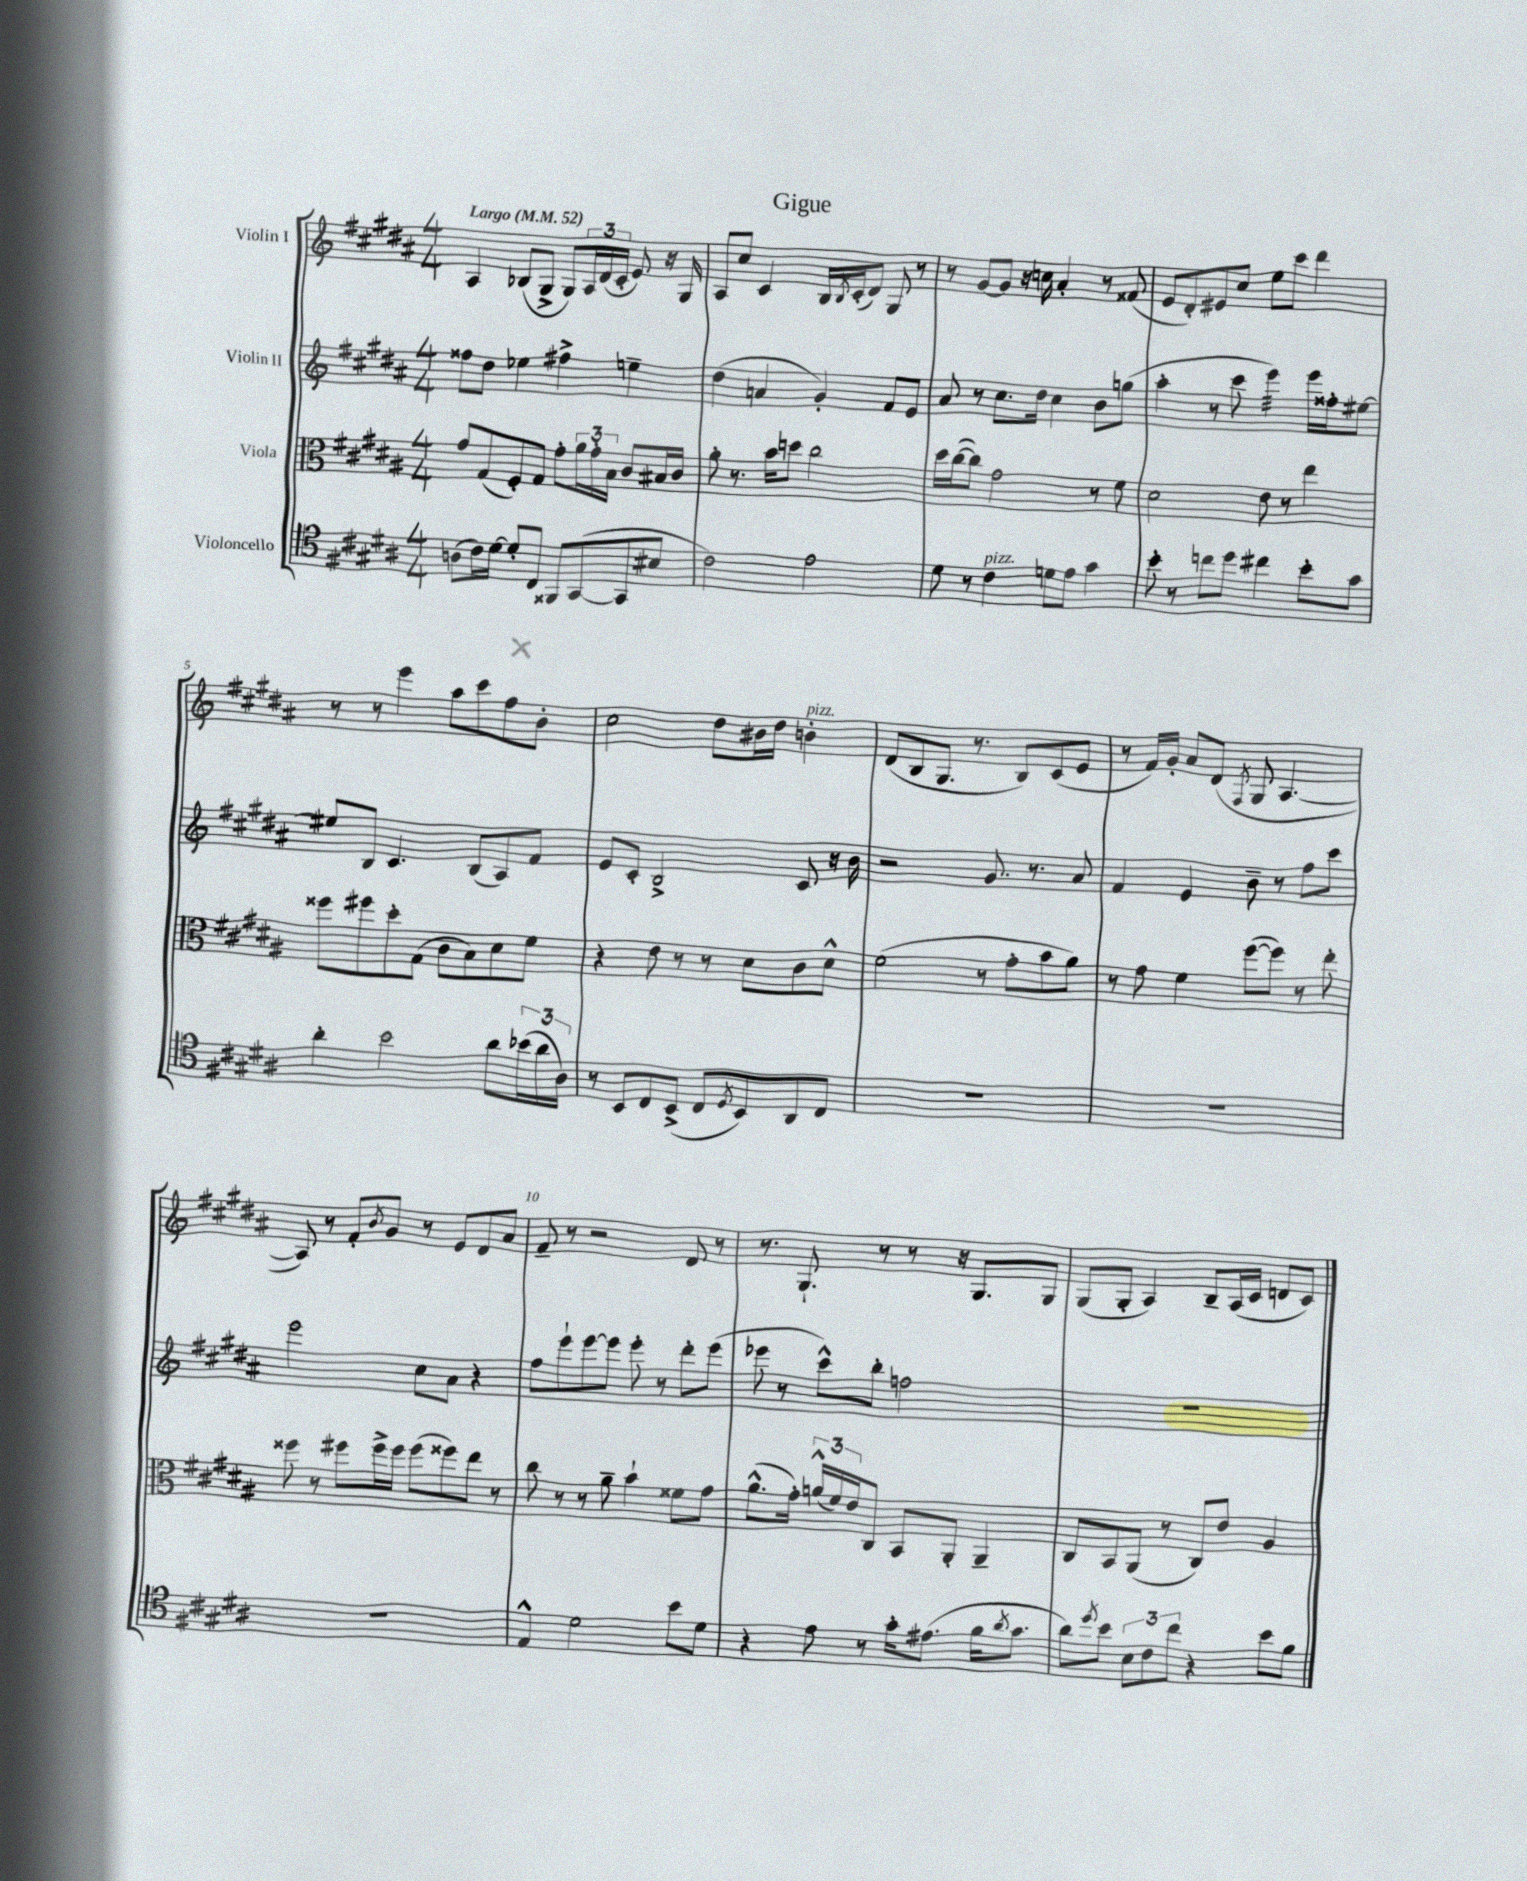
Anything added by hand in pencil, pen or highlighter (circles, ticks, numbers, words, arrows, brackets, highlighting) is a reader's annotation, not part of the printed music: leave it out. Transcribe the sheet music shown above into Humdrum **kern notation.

**kern	**kern	**kern	**kern
*staff4	*staff3	*staff2	*staff1
*clefC4	*clefC3	*clefG2	*clefG2
*k[f#c#g#d#a#]	*k[f#c#g#d#a#]	*k[f#c#g#d#a#]	*k[f#c#g#d#a#]
*M4/4	*M4/4	*M4/4	*M4/4
*MM52	*MM52	*MM52	*MM52
(8A	8g#	8ff##	4A#
16c#)	(8G#	8dd#	.
[16d#	.	.	.
8d#']	8F#')	4ee-	(8B-
8C#	8G#	.	8G#^
8FF##	8g#'	4ff#^	8G#)
([8GG#	24a#	.	24A#
.	24g#'	.	(24d#
.	24B	.	24c#'
8GG#]	8c#	4ee~	8e)
8B#	16B#	.	16r
.	16c#	.	16G#
=	=	=	=
2c#)	8a#'	(4dd#	8A#
.	8.r	.	8cc#
.	.	4a	4c#
.	16b	.	.
.	8dd	.	.
2e	2cc#	4g#')	16B
.	.	.	8qB
.	.	.	(16c#'
.	.	.	8d#)
.	.	8f#	8G#
.	.	8e	8r
=	=	=	=
8d#	16dd#	8a#	8r
.	([16cc#	.	.
8r	8cc#])	8r	[8g#
4c#	2g#	8.cc#	8g#]
.	.	.	16r
.	.	16dd#	16cc
8d	.	4cc#	4a#'
8e	.	.	.
4g#	8r	8b	8r
.	8f#	(8gg	(8f##
=	=	=	=
8b'	2d#	4aa#'	8e
8r	.	.	8d#')
8cc	.	8r	8e#
8dd#	.	8ccc#	8cc#
4cc#	8e	4eee)	8ee
.	8r	.	8ccc#
8b'	4ee	16eee	4ddd#
.	.	16ff##'	.
8g#	.	[8ee#	.
=	=	=	=
4a#'	8ff##	8ee#]	8r
.	8ff#	8B	8r
2b	8dd#'	4.c#	4eee
.	(8G#	.	.
.	8c#	.	8aa#
.	8B)	(8B	8ccc#
8a#	8d#	8A#)	8ff#
(24b-	8f#	8f#	8b'
24a#	.	.	.
24A#)	.	.	.
=	=	=	=
8r	4r	8e	2cc#
8BB	.	8c#'	.
8C#	8e	2B^	.
(8BB^	8r	.	.
8C#	8r	.	8dd#
8qD#	.	.	.
8BB)	8d#	.	16b#
.	.	.	16dd#
8AA#	8c#	8c#	4b'
8C#	8d#^^	16r	.
.	.	16b	.
=	=	=	=
1r	(2f#	2r	(8d#
.	.	.	8B
.	.	.	8.G#
.	.	.	8.r
.	8r	8.g#	.
.	8g#'	.	8B)
.	.	8.r	.
.	8b	.	(8c#
.	8a#)	8a#	8e
=	=	=	=
1r	8r	4f#	8r
.	8g#	.	16f#)
.	.	.	16g#'
.	4f#	4e	8a#
.	.	.	(8d#
.	.	.	8qF#
.	([8ff#	8b~	8G#
.	8ff#])	8r	[4.A#
.	8r	8ff#	.
.	8ee'	8ccc#	.
=	=	=	=
1r	8ff##	2eee	8A#])
.	8r	.	8r
.	8ff#	.	8f#'
.	.	.	8qb
.	16ff#^	.	8g#
.	16ff#	.	.
.	(8ff#	8cc#	8r
.	8ff##)	8a#	8e
.	8ee	4r	8d#
.	8r	.	8a#
=	=	=	=
4E^^	8cc#	8ff#	8f#~
.	8r	8eee`	8r
2d#	8r	[8eee	2r
.	8a#~	8eee]	.
.	4b`	8eee'	.
.	.	8r	.
8b	8f##	8ddd#'	8d#
8d#	8g#	(8eee	8r
=	=	=	=
4r	(8.a#^^	8eee-	8.r
.	.	8r	.
.	16g#')	.	8.G#`
8e	(24a^^	8ccc#^^)	.
.	24f#)	.	.
.	24e	.	.
8r	8C#	8bb'	8r
16g#'	8BB	2ff	8r
(8.e#	.	.	.
.	8AA#'	.	16r
.	.	.	8.G#
16f#	4AA#~	.	.
8qa#	.	.	.
8.g#	.	.	.
.	.	.	8G#
=	=	=	=
8a#)	8C#	1r	(8G#
8qdd#	.	.	.
8b	8BB	.	8G#'
12B	(8AA#	.	4A#)
12c#	.	.	.
.	8r	.	.
12cc#	.	.	.
4r	8C#)	.	8B~
.	8e	.	(16A#
.	.	.	16c#
8b	4A#	.	8d
8f#	.	.	8c#)
==	==	==	==
*-	*-	*-	*-
